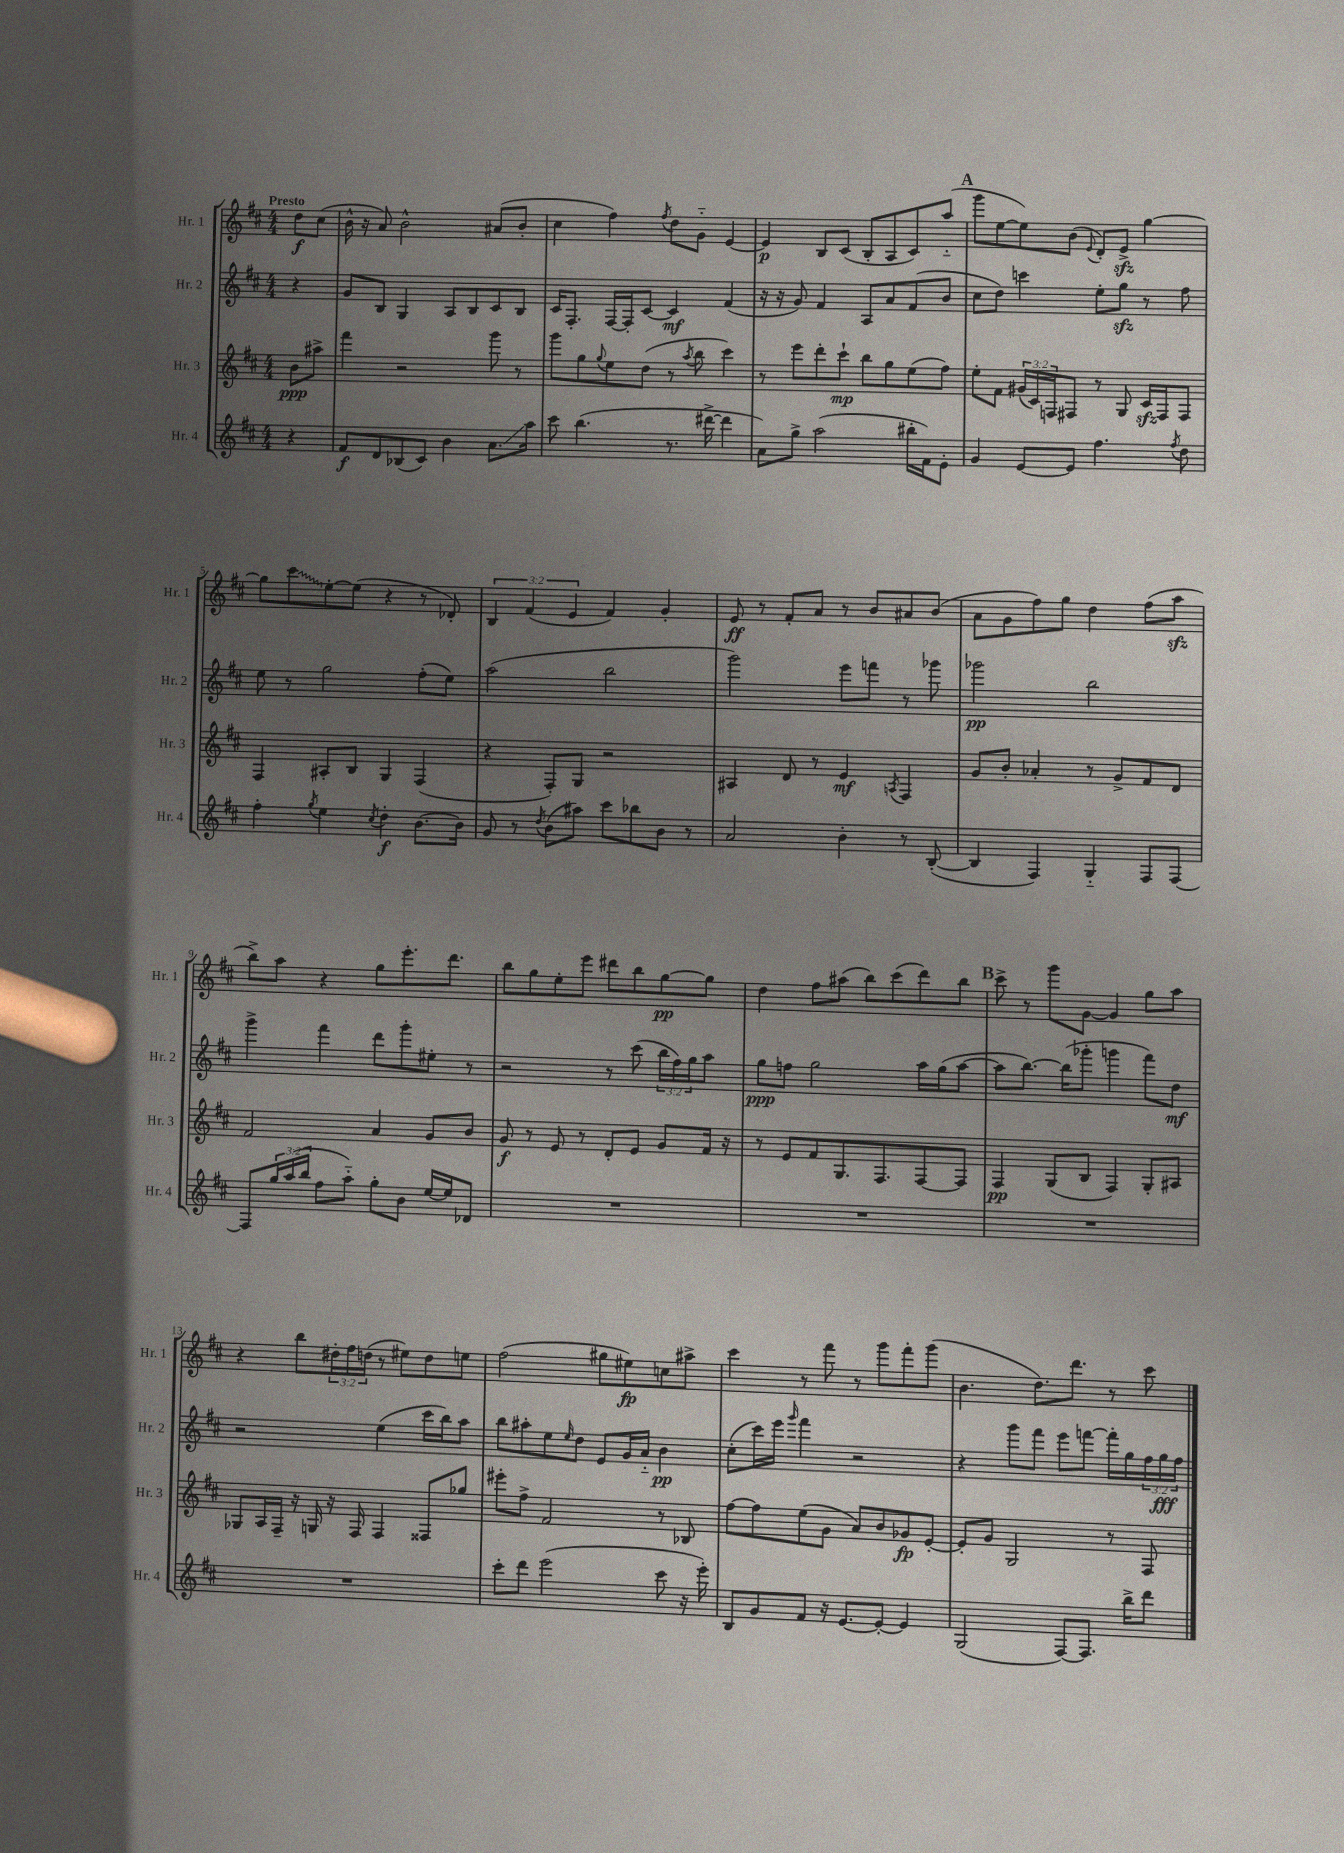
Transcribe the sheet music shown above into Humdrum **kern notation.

**kern	**kern	**kern	**kern
*staff4	*staff3	*staff2	*staff1
*clefG2	*clefG2	*clefG2	*clefG2
*k[f#c#]	*k[f#c#]	*k[f#c#]	*k[f#c#]
*M4/4	*M4/4	*M4/4	*M4/4
4r	8b	4r	8dd
.	8aa#^	.	(8cc#
=	=	=	=
8f#	4fff#	8g	16b^^
.	.	.	16r
8d	.	8B	8a)
(8B-	2r	4G	2b^^
8c#)	.	.	.
4b	.	8A	.
.	.	8B	.
8.a	8ggg	8c#	(8a#
.	8r	8B	8b'
16aa	.	.	.
=	=	=	=
8ccc#	8ggg	16c#	4cc#
.	.	8.F#'	.
(4.bb	8gg	.	.
.	8qqgg	.	.
.	8ee	[16F#	4ff#)
.	.	16F#']	.
.	(8dd	[8c#	.
.	.	.	8qff#
8.r	8r	4c#]	8dd
.	8qaa	.	.
.	8bb	.	8g'~
[16ddd#^	.	.	.
4ddd#]	4ccc#)	(4f#	[4e
=	=	=	=
8a)	8r	16r	4e]
.	.	16r	.
8gg^	8eee	8g)	.
(2aa	8ddd'	4f#	8B
.	8ccc#`	.	(8c#
.	8bb	8A	8B'
.	8gg	8a	8A
16bb#'	(8ee	(8f#	8c#)
16f#)	.	.	.
8e'	8ff#)	8b	(8aa'~
=	=	=	=
4g	8ee'	8cc#	8ggg
.	8f#	8dd)	[8ee
[8e	(24g#	4ccc	8ee])
.	24c#)	.	.
.	24F	.	.
8e]	8F#	.	(8b
.	.	.	8qqe
4.ff#	8r	8ee'	8d')
.	8G	8gg	8e^
.	16c#	8r	[4gg
.	16F#	.	.
8qff#	.	.	.
8dd	8F#	8ff#	.
=	=	=	=
4ff#'	4F#	8ee	8gg]
.	.	8r	8ccc#
8qgg	.	.	.
4ee	8A#'	2gg	[8ee'
.	8B	.	(8ee]
8qcc#	.	.	.
4dd'	4G	.	4r
[8.b	(4F#	(8ff#'	8r
.	.	8ee)	8d-')
16b]	.	.	.
=	=	=	=
8g	4r	(2aa	6B
8r	.	.	.
.	.	.	(6f#
8qdd	.	.	.
(8b	8F#')	.	.
.	.	.	6e
8aa#)	8G	.	.
8ccc#	2r	2bb	4f#)
8bb-	.	.	.
8b	.	.	4g'
8r	.	.	.
=	=	=	=
2a	4A#	2ggg)	8e
.	.	.	8r
.	8d	.	8f#'
.	8r	.	8a
4b'	4e	8eee	8r
.	.	8fff	8b
.	8qA	.	.
8r	4F#	8r	8a#
([8B'	.	8ggg-	(8b
=	=	=	=
4B]	8g	2ggg-	8a
.	8b'	.	8g
4F#)	4a-'	.	8ff#)
.	.	.	8gg
4G'~	8r	2bb	4dd
.	8g^	.	.
8F#	8f#	.	(8ff#
[8F#	8d	.	8aa
=	=	=	=
8F#]	2f#	4ggg^	8bb^)
24gg	.	.	8aa
(24aa	.	.	.
24bb	.	.	.
8ff#	.	4fff#	4r
8aa'~)	.	.	.
8gg'	4a	8ddd	8gg
8b	.	8ggg'	8.eee'
[16ee	8g	8ee#'	.
16ee]	.	.	8.ddd
8d-	8b	8r	.
=	=	=	=
1r	8g	2r	8bb
.	8r	.	8gg
.	8e	.	8ee'
.	8r	.	8eee
.	8d'	8r	8ddd#
.	8e	(8ccc#	8bb
.	8g	24bb	[8gg
.	.	24ff#)	.
.	.	24gg	.
.	16f#	8aa	8gg]
.	16r	.	.
=	=	=	=
1r	8r	8gg	4dd
.	8e	8ff	.
.	8f#	2gg	8ff#
.	8.G	.	(8aa#
.	.	.	8bb)
.	8.F#	.	.
.	.	.	(8ccc#
.	[8F#	16aa	8ddd)
.	.	(16gg	.
.	8F#]	[8aa	8bb
=	=	=	=
1r	4F#	8aa]	8ccc#^
.	.	[8.bb)	8r
.	(8G	.	8ggg
.	.	(16bb]	.
.	8B	8ggg-'	[8g
.	4F#)	4ggg	4g]
.	8G'	8fff#)	8gg
.	8A#	8dd	8aa
=	=	=	=
1r	8G-	2r	4r
.	16A	.	.
.	16F#~	.	.
.	16r	.	8bb
.	16G	.	.
.	16r	.	24dd#'
.	.	.	24ff#
.	16F#	.	.
.	.	.	(24dd
.	4F#	(4ee	8r
.	.	.	8ee#)
.	8F##	16ccc#	8dd
.	.	16bb)	.
.	8gg-	8aa	8ee
=	=	=	=
8ccc#'	8eee#'	8bb	(2ff#
8ddd	8ff#^	8aa#'	.
(2eee	2f#	8ee	.
.	.	16qqee	.
.	.	8dd	.
.	.	8e	8gg#
.	.	16g	8ee#)
.	.	16a'~	.
8ccc#	8r	4b	8cc
16r	8B-	.	8aa#^
16eee')	.	.	.
=	=	=	=
8B	[8ff#	(8cc#'	4ccc#
8g	8ff#]	16ccc#)	.
.	.	16eee	.
.	.	16qqggg	.
8f#	(8ee	4fff#	8r
16r	8g	.	8fff#
[8.e	.	.	.
.	8a)	2r	8r
8e'_	8b	.	8ggg
4e]	8g-	.	8fff#'
.	[8e'	.	(8ggg
=	=	=	=
(2G	8e']	4r	4.b
.	8g	.	.
.	2G	8ggg	.
.	.	8fff#	8.dd)
[8F#)	.	8eee	.
.	.	.	8.ddd
8.F#]	.	[8fff	.
.	8r	16fff']	8r
16bb^	.	16gg	.
8ddd	8F#	24ff#	8ccc#
.	.	24gg	.
.	.	24ff#	.
==	==	==	==
*-	*-	*-	*-
